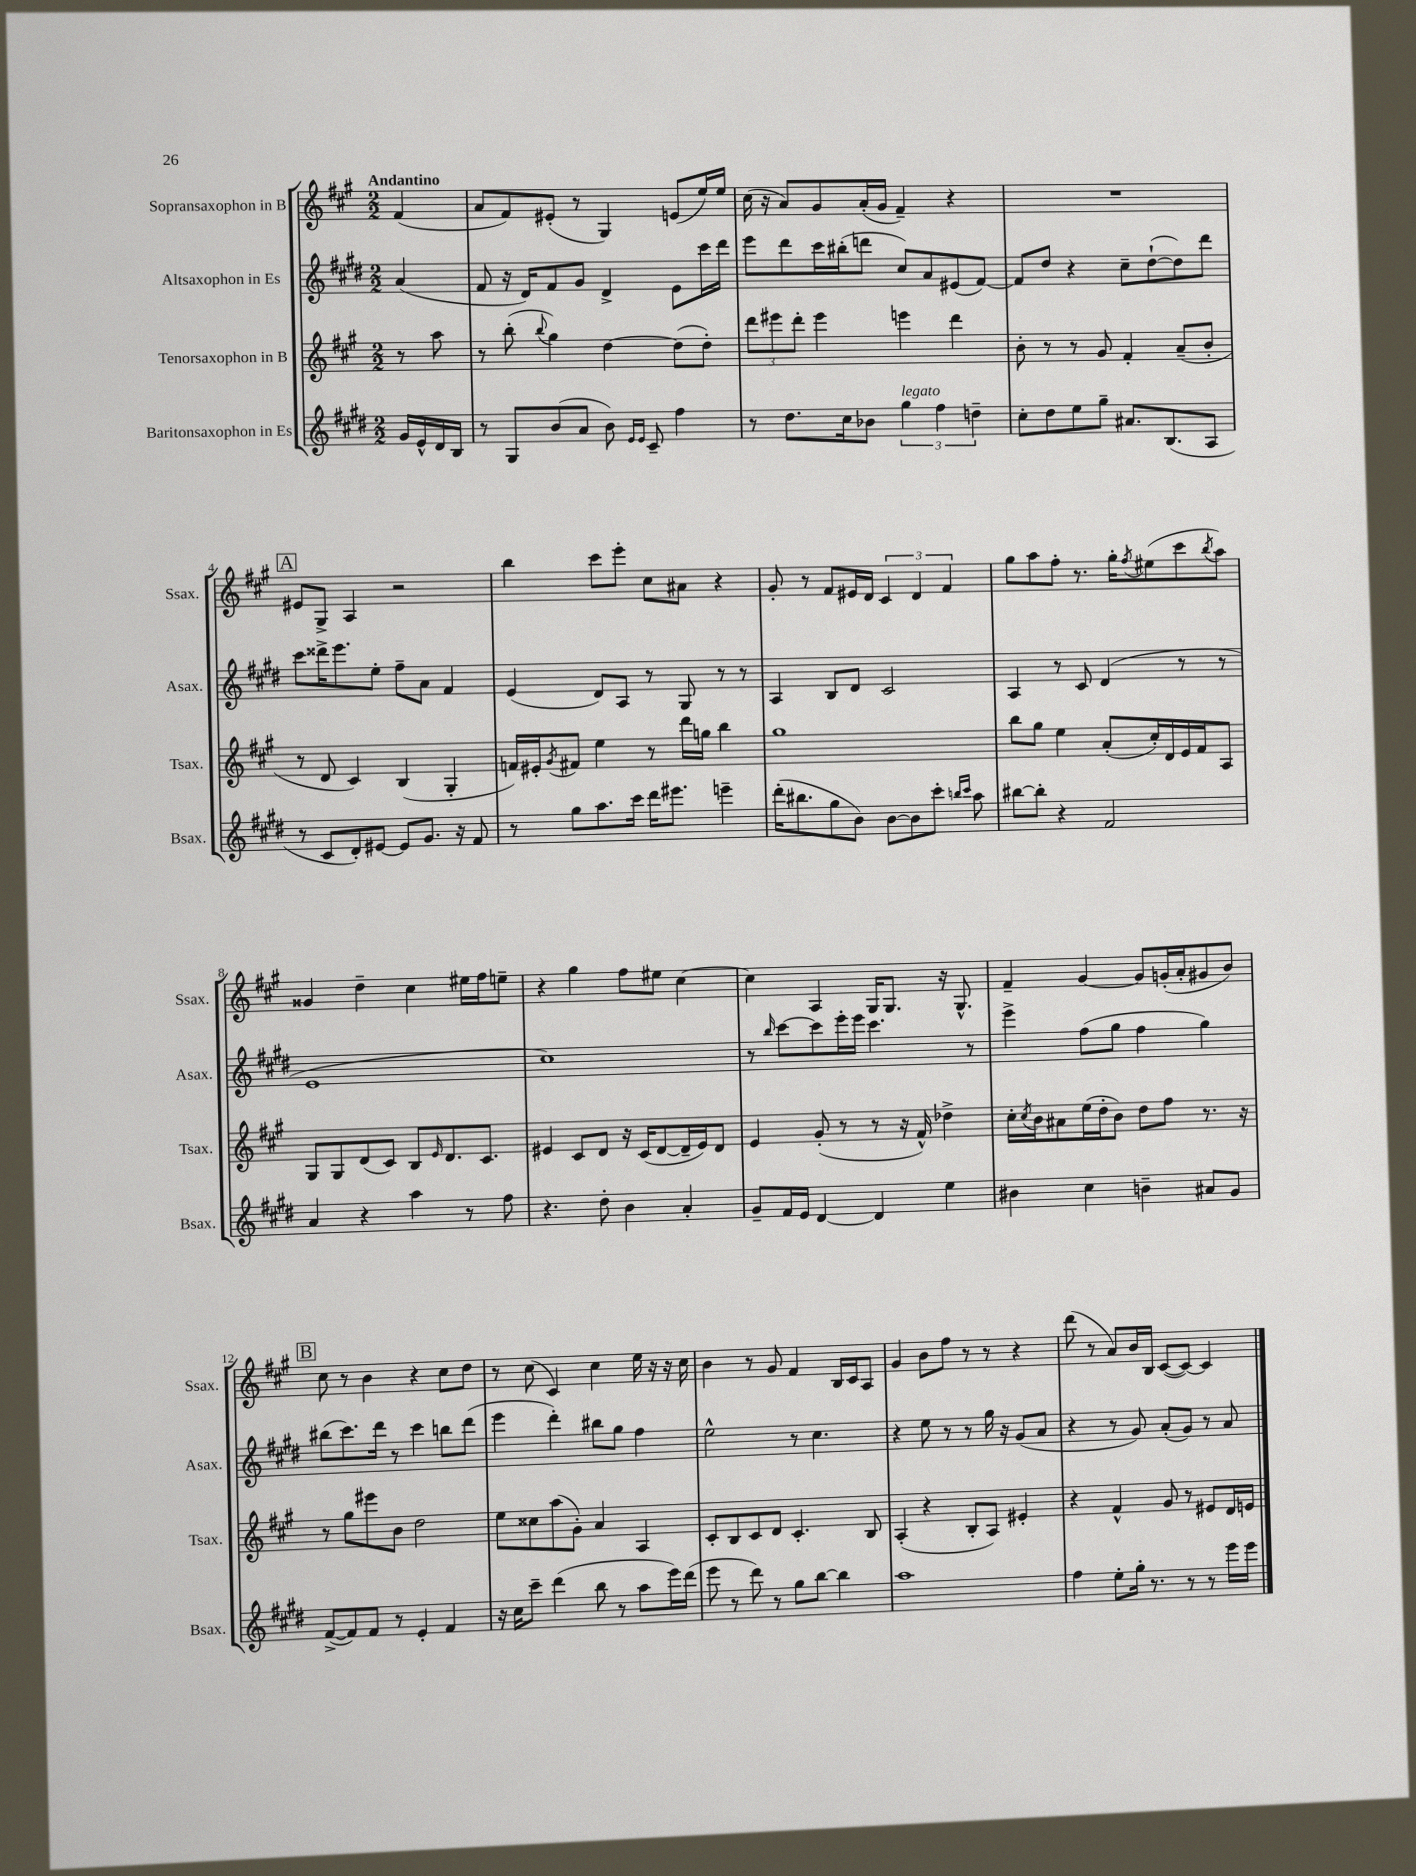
<<
\new StaffGroup <<
\new Staff = "s0" \with { instrumentName = "Sopransaxophon in B" shortInstrumentName = "Ssax." } {
    \clef treble \key a \major \numericTimeSignature \time 2/2 \partial 4 \tempo "Andantino"
    fis'4( |
    a'8 fis'8) eis'8-.( r8 gis4) e'8( e''16) e''16 |
    cis''16( r16 a'8) gis'8 a'16-.( gis'16 fis'4--) r4 |
    R1 |
    \mark \markup { \box "A" } eis'8 gis8-> a4 r2 |
    b''4 cis'''8 e'''8-. cis''8 ais'8 r4 |
    gis'8-. r8 fis'8 eis'16 d'16 \tuplet 3/2 { cis'4 d'4 fis'4 } |
    gis''8 a''8 fis''8-. r8. gis''16-. \acciaccatura { fis''8 } eis''8( cis'''8 \acciaccatura { b''8 } a''8) |
    gisis'4 d''4-- cis''4 eis''16 fis''16 e''8-- |
    r4 gis''4 fis''8 eis''8 cis''4~ |
    cis''4 a4 gis16 gis8. r16 gis8.-^ |
    fis'4-- gis'4~ gis'8 g'16-.( a'16-. gis'8 b'8) |
    \mark \markup { \box "B" } cis''8 r8 b'4 r4 cis''8 d''8 |
    r8 cis''8( cis'4) cis''4 e''16 r16 r16 cis''16 |
    b'4 r8 gis'8 fis'4 b16 cis'16 a8 |
    gis'4 b'8 fis''8 r8 r8 r4 |
    d'''8( r8 a'8) b'16 b16 cis'8~( cis'8~) cis'4 \bar "|." |
}
\new Staff = "s1" \with { instrumentName = "Altsaxophon in Es" shortInstrumentName = "Asax." } {
    \clef treble \key e \major \numericTimeSignature \time 2/2 \partial 4
    a'4( |
    fis'8 r16 dis'16) fis'8 gis'8 dis'4-> e'8 cis'''16 dis'''16 |
    e'''8 dis'''8 cis'''16 bis''16-.( d'''8 cis''8) a'8 eis'8( fis'8~) |
    fis'8 dis''8 r4 cis''8-- dis''8~-!( dis''8) dis'''8 |
    \mark \markup { \box "A" } cis'''8 disis'''16-> e'''8. e''8-. fis''8-- a'8 fis'4 |
    e'4( dis'8) a8 r8 gis8 r8 r8 |
    a4 b8 dis'8 cis'2 |
    a4 r8 cis'8 dis'4( r8 r8 |
    e'1 |
    cis''1) |
    r8 \grace { b''16 } cis'''8~ cis'''8 e'''16-. e'''16 cis'''4. r8 |
    e'''4-> fis''8( gis''8 fis''4 gis''4) |
    \mark \markup { \box "B" } bis''8( cis'''8.) dis'''16 r8 cis'''4 b''8 dis'''8( |
    e'''4 dis'''4-.) bis''8 gis''8 fis''4 |
    e''2-^ r8 cis''4. |
    r4 e''8 r8 r8 gis''16 r16 gis'8( a'8 |
    r4 r8 gis'8) a'8-.( gis'8) r8 a'8 \bar "|." |
}
\new Staff = "s2" \with { instrumentName = "Tenorsaxophon in B" shortInstrumentName = "Tsax." } {
    \clef treble \key a \major \numericTimeSignature \time 2/2 \partial 4
    r8 a''8 |
    r8 b''8-.( \appoggiatura { b''8 } gis''4) d''4~ d''8( d''8-.) |
    \tuplet 3/2 { d'''8 eis'''8 d'''8-. } eis'''4 e'''4 d'''4 |
    b'8-. r8 r8 gis'8 fis'4-. a'8--( b'8-. |
    \mark \markup { \box "A" } r8 d'8 cis'4) b4( gis4-. |
    f'16) eis'16-. \acciaccatura { gis'8 } fis'8 e''4 r8 d'''16 g''16 b''4 |
    gis''1 |
    b''8 gis''8 e''4 a'8-.( cis''16-.) d'16 e'16 fis'16 a8 |
    gis8 gis8 d'8( cis'8) b8 \grace { e'16 } d'8. cis'8. |
    eis'4 cis'8 d'8 r16 cis'16( d'8~ d'16-- eis'16) d'8 |
    e'4 gis'8-.( r8 r8 r16 fis'16-^) des''4-> |
    cis''16-. \acciaccatura { cis''8 } b'16 ais'8 e''16( d''16-. b'8) d''8 fis''8 r8. r16 |
    \mark \markup { \box "B" } r8 gis''8 eis'''8 b'8 d''2 |
    e''8 cisis''8 a''8( gis'8-.) a'4 a4 |
    cis'8-. b8 cis'8 d'8 cis'4.-. b8 |
    a4-.( r4 b8-. a8) eis'4-. |
    r4 fis'4-^ gis'8 r8 eis'8 d'16 e'16 \bar "|." |
}
\new Staff = "s3" \with { instrumentName = "Baritonsaxophon in Es" shortInstrumentName = "Bsax." } {
    \clef treble \key e \major \numericTimeSignature \time 2/2 \partial 4
    gis'16 e'16-^ dis'16 b16 |
    r8 gis8 b'8( a'8 b'8) \grace { e'16 e'16 } cis'8-- fis''4 |
    r8 dis''8. cis''16 bes'8 \tuplet 3/2 { gis''4^\markup { \italic "legato" } fis''4 d''4-- } |
    cis''8-. dis''8 e''8 gis''8-- ais'8. b8.( a8 |
    \mark \markup { \box "A" } r8 cis'8 dis'8-.) eis'8~ eis'8 gis'8. r16 fis'8 |
    r8 gis''8 a''8. cis'''16 dis'''16 eis'''8. e'''4-- |
    dis'''16-.( bis''8. gis''8 b'8) b'8~ b'8 cis'''8-. \grace { b''16 cis'''16 } a''8 |
    bis''8~ bis''8-. r4 fis'2 |
    a'4 r4 a''4 r8 fis''8 |
    r4. dis''8-. b'4 a'4-. |
    gis'8-- fis'16 e'16 dis'4~ dis'4 e''4 |
    bis'4 cis''4 b'4-- ais'8 gis'8 |
    \mark \markup { \box "B" } fis'8~->( fis'8) fis'8 r8 e'4-. fis'4 |
    r16 cis''16 cis'''8-- dis'''4( b''8 r8 a''8 e'''16) dis'''16( |
    e'''8 r8 dis'''8) r8 gis''8 b''8~ b''4 |
    a''1 |
    fis''4 e''8-. gis''16-. r8. r8 r8 e'''16 e'''16 \bar "|." |
}
>>
>>
